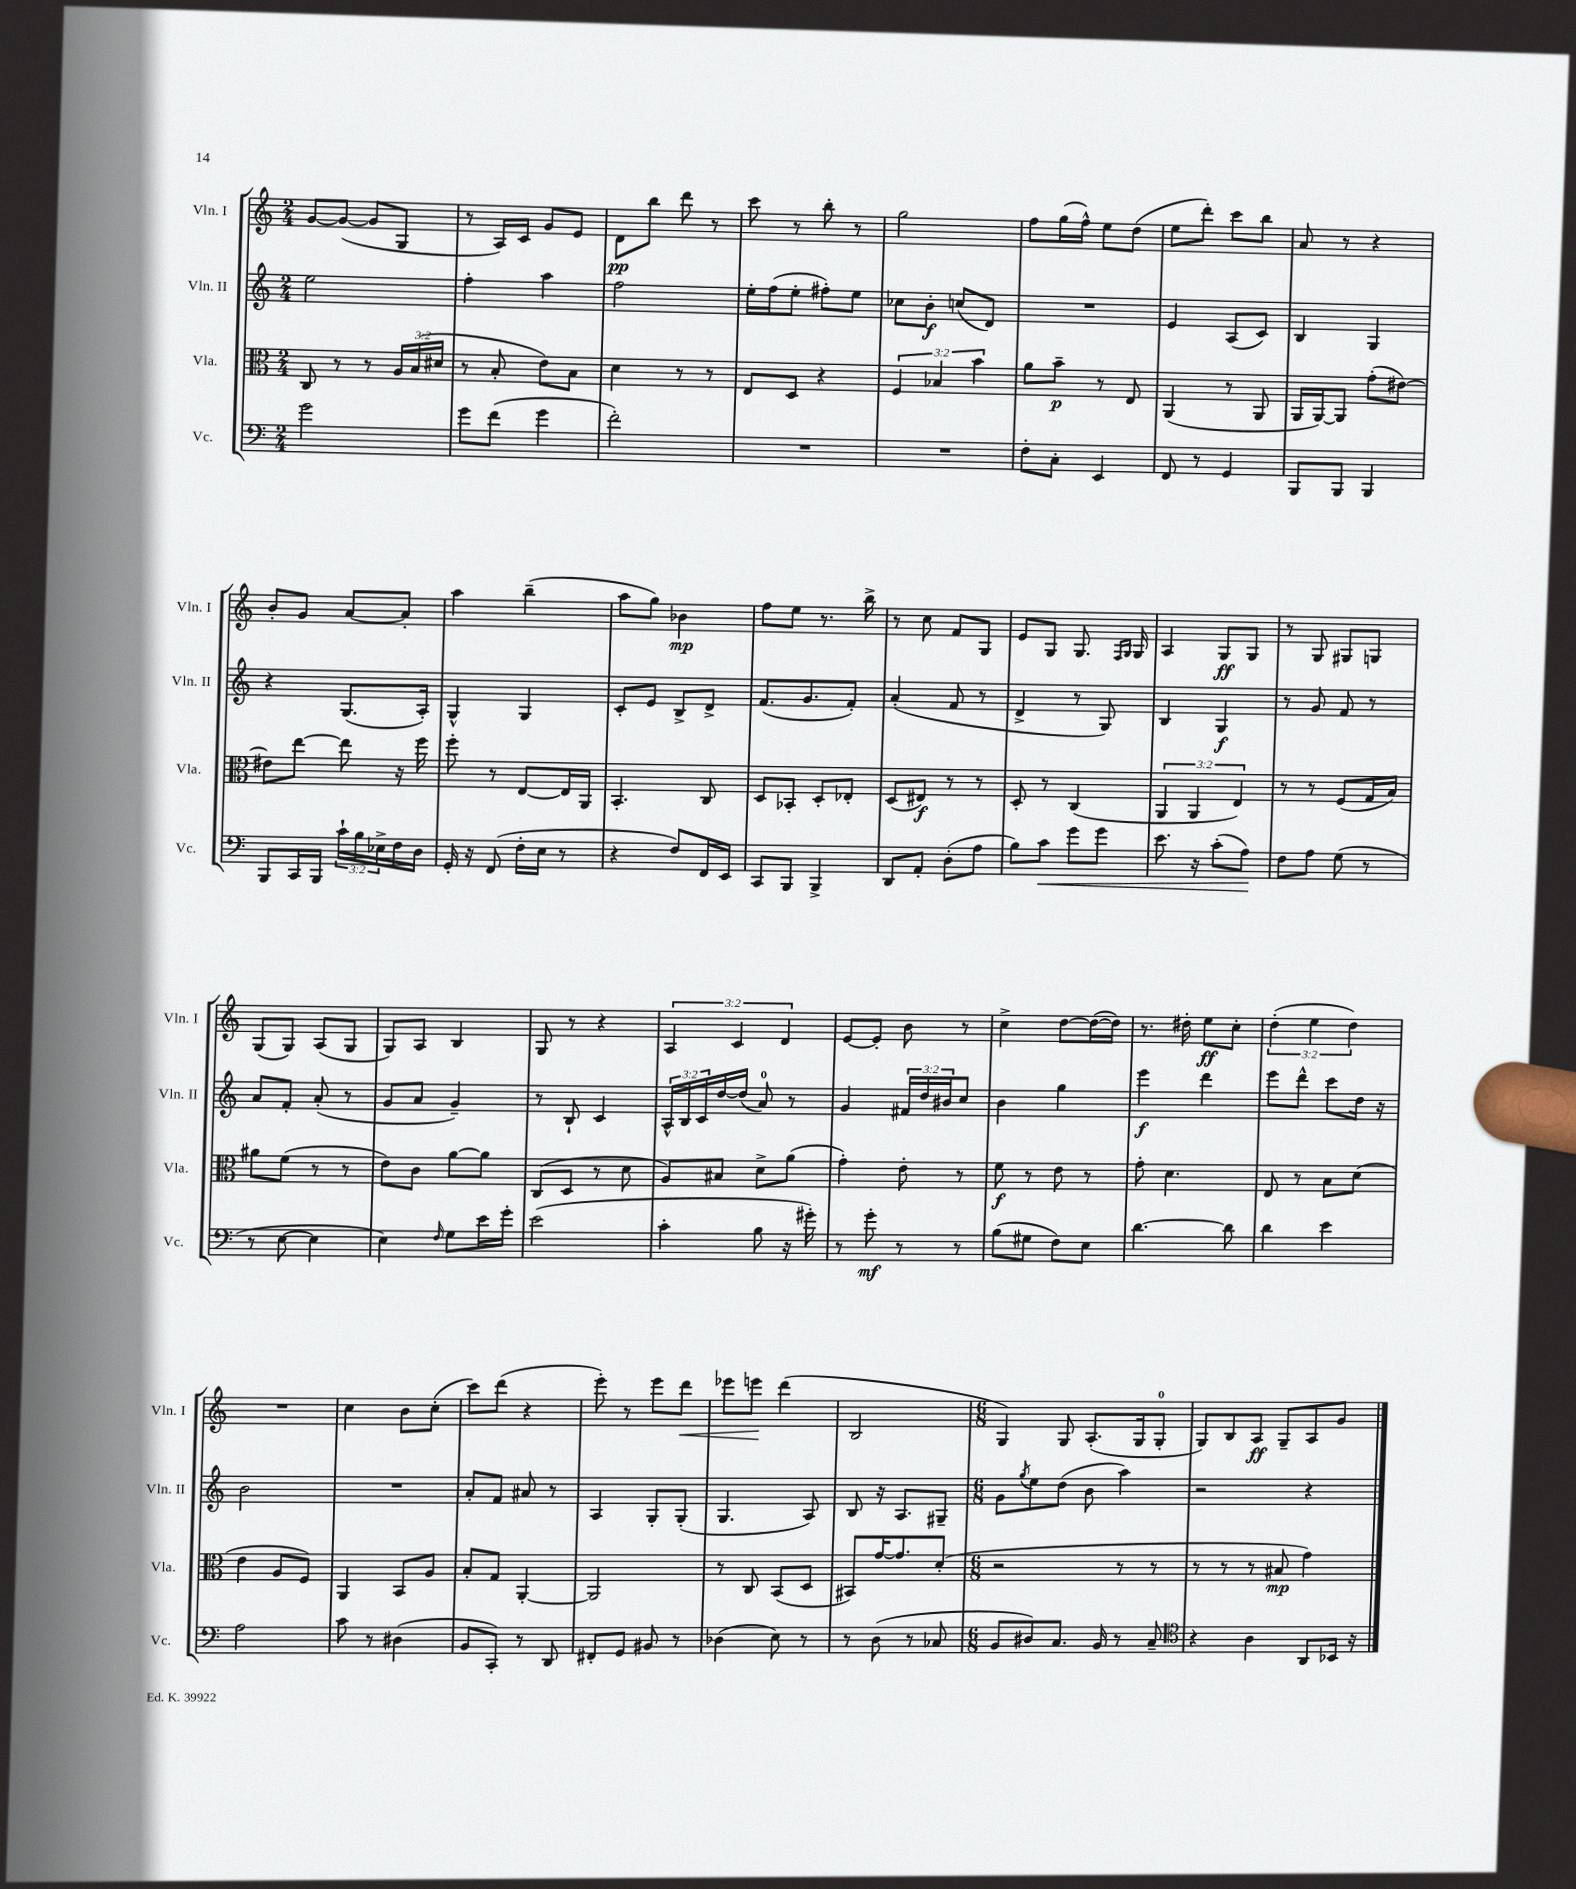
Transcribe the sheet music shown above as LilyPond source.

<<
\new StaffGroup <<
\new Staff = "s0" \with { instrumentName = "Vln. I" shortInstrumentName = "Vln. I" } {
    \clef treble \key c \major \numericTimeSignature \time 2/4 \override Staff.TupletNumber.text = #tuplet-number::calc-fraction-text
    g'8~ g'8~( g'8 g8 |
    r8 a16) c'16 g'8 e'8 |
    d'8\pp b''8 d'''8 r8 |
    c'''8 r8 b''8-. r8 |
    g''2 |
    f''8 g''16( f''16-^) e''8 d''8( |
    e''8 d'''8-.) c'''8 b''8 |
    a'8 r8 r4 |
    b'8-. g'8 a'8~ a'8-. |
    a''4 b''4--( |
    a''8 g''8) bes'4\mp |
    f''8 e''8 r8. b''16-> |
    r8 c''8 f'8 g8 |
    e'8 g8 g8. \grace { f16 g16 } g16 |
    a4 g8\ff g8 |
    r8 g8 gis8 g8 |
    g8( g8) a8( g8 |
    g8) a8 b4 |
    g8 r8 r4 |
    \tuplet 3/2 { a4 c'4 d'4 } |
    e'8~ e'8-. b'8 r8 |
    c''4-> d''8~ d''16~( d''16) |
    r8. dis''16-. e''8\ff c''8-. |
    \tuplet 3/2 { d''4-.( e''4 d''4) } |
    R2 |
    c''4 b'8 c''8-.( |
    c'''8) d'''8( r4 |
    e'''8-.) r8 e'''8 d'''8\< |
    ees'''8 e'''8\! d'''4( |
    b2 |
    \numericTimeSignature \time 6/8 g4) g8 a8.-.( g16 g8-0-. |
    g8) b8 a8\ff g8-- a8 g'8 \bar "|." |
}
\new Staff = "s1" \with { instrumentName = "Vln. II" shortInstrumentName = "Vln. II" } {
    \clef treble \key c \major \numericTimeSignature \time 2/4 \override Staff.TupletNumber.text = #tuplet-number::calc-fraction-text
    e''2 |
    f''4-. a''4 |
    f''2 |
    e''16-. f''16( e''8-. fis''8-.) e''8 |
    ces''8 b'8-.\f c''8( d'8) |
    R2 |
    e'4 a8( c'8) |
    b4 g4 |
    r4 g8.( a16-.) |
    g4-^ g4 |
    c'8-. e'8 b8-> d'8-> |
    f'8.( g'8. f'8-.) |
    a'4-.( f'8 r8 |
    d'4-> r8 g8) |
    b4 g4\f |
    r8 g'8 f'8 r8 |
    a'8 f'8-. a'8-.( r8 |
    g'8 a'8 g'4--) |
    r8 b8-! c'4 |
    \tuplet 3/2 { a16-^ b16 c'16 } d''16~ d''16( a'8-0) r8 |
    g'4 \tuplet 3/2 { fis'16 d''16 bis'16 } c''8 |
    b'4 g''4 |
    e'''4\f d'''4 |
    e'''8 d'''8-^ c'''8 d''16 r16 |
    b'2 |
    R2 |
    a'8-. f'8 ais'8 r8 |
    a4 g8-. g8-.( |
    g4. a8) |
    b8 r16 a8. gis8-- |
    \numericTimeSignature \time 6/8 g'8 \acciaccatura { g''8 } e''8 d''8( b'8 a''4) |
    r2 r4 \bar "|." |
}
\new Staff = "s2" \with { instrumentName = "Vla." shortInstrumentName = "Vla." } {
    \clef alto \key c \major \numericTimeSignature \time 2/4 \override Staff.TupletNumber.text = #tuplet-number::calc-fraction-text
    c8 r8 r8 \tuplet 3/2 { a16 b16( dis'16 } |
    r8 b8-. e'8) b8 |
    d'4 r8 r8 |
    e8 d8 r4 |
    \tuplet 3/2 { f4 bes4 b'4 } |
    a'8 b'8--\p r8 e8 |
    a,4( r8 a,8 |
    a,16 a,16~) a,8 g'8-.( eis'8~) |
    eis'8 e''8~ e''8 r16 f''16 |
    f''8-. r8 e8~ e16 a,16 |
    b,4.-. c8 |
    d8 bes,8-. d8-. ees8-. |
    d8( eis8\f) r8 r8 |
    d8-. r8 c4( |
    \tuplet 3/2 { a,4 a,4 e4) } |
    r8 r8 f8( g16 b16) |
    ais'8 f'8( r8 r8 |
    e'8) c'8 a'8~ a'8 |
    c8( d8 r8 d'8 |
    a8) bis8 d'8-> a'8( |
    g'4-.) e'8-. r8 |
    f'8\f r8 e'8 r8 |
    g'8-. d'4. |
    e8 r8 b8 d'8( |
    e'4 a8 f8) |
    a,4 b,8 a8 |
    b8-. g8 a,4~-. |
    a,2 |
    r8 c8 b,8( d8 |
    bis,8) g'16~ g'8. d'8-.( |
    \numericTimeSignature \time 6/8 r2 r8 r8 |
    r8 r8 r8 bis8\mp g'4) \bar "|." |
}
\new Staff = "s3" \with { instrumentName = "Vc." shortInstrumentName = "Vc." } {
    \clef bass \key c \major \numericTimeSignature \time 2/4 \override Staff.TupletNumber.text = #tuplet-number::calc-fraction-text
    g'2 |
    g'8 f'8( g'4 |
    f'2-.) |
    R2 |
    R2 |
    f8-. c8-. e,4 |
    f,8 r8 g,4 |
    b,,8 b,,8 b,,4 |
    b,,8 c,16 b,,16 \tuplet 3/2 { c'16-! b16 ees16-> } f16 d16 |
    g,16-. r16 f,8( f16-. e16 r8 |
    r4 f8) f,16 e,16 |
    c,8 b,,8 b,,4-> |
    d,8 a,8-. d8-.( a8 |
    b8) c'8\< g'8 g'8 |
    e'8. r16 c'8-.( a8\!) |
    f8 a8 g8( r8 |
    r8 e8~ e4 |
    e4) \grace { f16 } g8 e'16 g'16-. |
    e'2( |
    c'4-. b8 r16 gis'16-.) |
    r8 g'8-.\mf r8 r8 |
    b8( gis8 f8) e8 |
    d'4.~ d'8 |
    d'4 e'4 |
    a2 |
    c'8 r8 dis4( |
    b,8 c,8-.) r8 d,8 |
    fis,8-. g,8 bis,8 r8 |
    des4( e8) r8 |
    r8 d8( r8 ces8 |
    \numericTimeSignature \time 6/8 b,8 dis8) c8. b,16 r8 c8-- |
    \clef tenor r4 a4 a,8 bes,16 r16 \bar "|." |
}
>>
>>
\layout { \context { \Score \remove "Bar_number_engraver" } }
